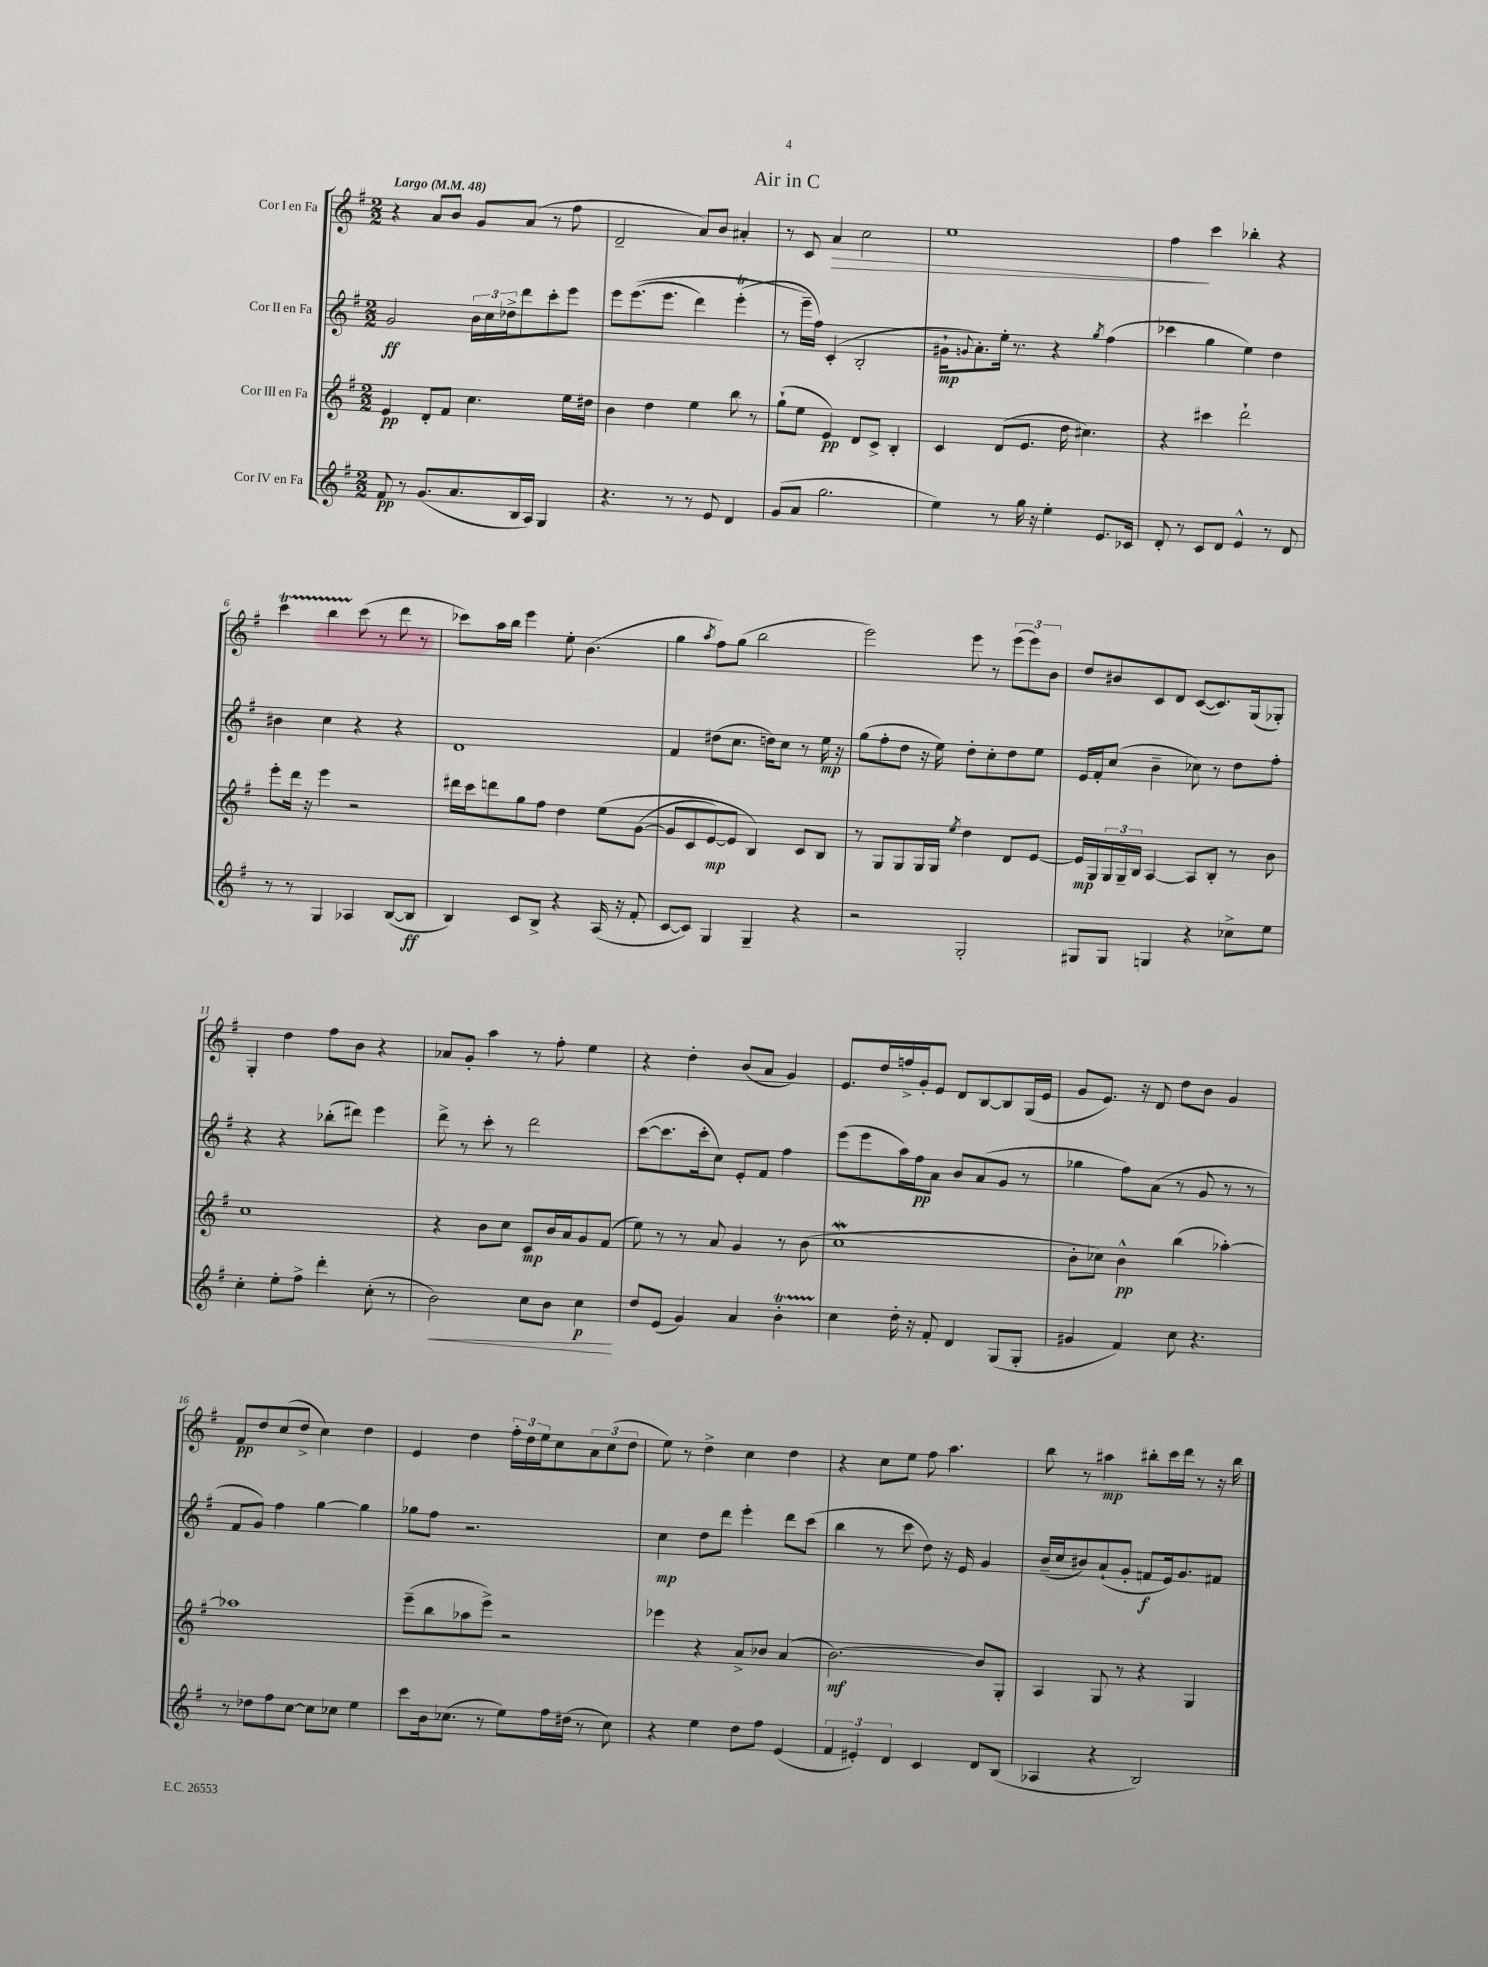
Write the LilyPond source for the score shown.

\header { title = "Air in C" }
<<
\new StaffGroup <<
\new Staff = "s0" \with { instrumentName = "Cor I en Fa" } {
    \clef treble \key g \major \numericTimeSignature \time 2/2 \tempo "Largo" 4 = 48
    r4 a'8 b'8 g'8 a'8( r8 fis''8 |
    d'2-- a'8) b'8 ais'4-. |
    r8 c'8 a'4\> c''2 |
    e''1 |
    fis''4\! c'''4 bes''4-. r4 |
    c'''4\startTrillSpan b''4 c'''8\stopTrillSpan( r8 d'''8 r8 |
    ces'''8) a''16 b''16 e'''4 e''8-. b'4.( |
    g''4 \acciaccatura { a''8 } fis''8) g''8( b''2 |
    e'''2) e'''8 r8 \tuplet 3/2 { e'''8( e'''8) b'8 } |
    d''8 bis'8 c'8 d'8 c'8~( c'8.) g16( ges8-.) |
    g4-. d''4 fis''8 b'8 r4 |
    aes'8 g'8-. a''4 r8 fis''8-. e''4 |
    r4 d''4-. b'8( a'8 g'4) |
    e'8. d''16 f''16-> g'16-. e'8 d'8 b8~ b8 g16( e'16 |
    g'8 e'8.) r16 d'8 d''8 b'8 g'4 |
    fis'8\pp d''8 c''8( d''8-> c''4) d''4 |
    e'4 d''4 \tuplet 3/2 { fis''16-. d''16 e''16 } c''8 \tuplet 3/2 { a'8 c''8( d''8 } |
    e''8) r8 d''4-> c''4 d''4 |
    r4 c''8 e''8 fis''8 a''4. |
    b''8 r8 ais''4\mp bis''8-. c'''16 d'''16 r8 r16 bis''16 \bar "|." |
}
\new Staff = "s1" \with { instrumentName = "Cor II en Fa" } {
    \clef treble \key g \major \numericTimeSignature \time 2/2
    g'2\ff \tuplet 3/2 { b'16 c''16 des''16-> } d'''8 c'''8-. e'''8 |
    e'''8 e'''8.(\( e'''8. d'''4) e'''4-.\trill( |
    r8 e'''16--\) fis''16) c'4-.( b2-. |
    gis'16-!\mp \appoggiatura { g'8 } a'8.-.) e''16-. r8. r4 \acciaccatura { g''8 } fis''4( |
    ces'''4 g''4 e''4) d''4 |
    bis'4 c''4 r4 r4 |
    d'1 |
    fis'4 dis''8( c''8. d''16) c''8 r8 e''16\mp r16 |
    g''8( fis''8-. d''8 r16 e''16) d''8-. c''8-. d''8 e''8 |
    e'16 fis'16-. c''8( b'4-- ces''8) r8 d''8 fis''8-. |
    r4 r4 bes''8-.( dis'''8) e'''4 |
    d'''8-> r8 c'''8-. r8 d'''2 |
    c'''8~( c'''8. c'''16-. c''8) e'8-. fis'8 fis''4 |
    e'''8( e'''8 a''16) fis''16\pp a'8 b'8 a'8( g'8 r8 |
    ges''4 fis''8) a'8( r8 g'8 r8 r8 |
    fis'8 g'8) fis''4 g''4~ g''4 |
    ges''8 fis''8 r2. |
    c''4\mp d''8 d'''8 e'''4-. d'''8 c'''8( |
    b''4 r8 c'''8 d''8) r16 e'16 g'4 |
    b'16--( c''16 bis'8) a'8-!( g'8-. f'8\f e'16) g'8. fis'8 \bar "|." |
}
\new Staff = "s2" \with { instrumentName = "Cor III en Fa" } {
    \clef treble \key g \major \numericTimeSignature \time 2/2
    e'4\pp d'8-. fis'8 c''4. e''16 dis''16 |
    b'4 d''4 e''4 b''8 r8 |
    g''8-!( e''8 e'4\pp) d'8 c'8-> b4-. |
    c'4 d'8( e'8. d''16 cis''4.) |
    r4 cis'''4 d'''2-! |
    e'''8-. d'''16 r16 e'''4 r2 |
    dis'''16 c'''16 d'''8 g''8 fis''8 d''4 e''8\( g'8~( |
    g'8 c'8 e'8~\mp) e'8 b4\) c'8 b8 |
    r8 g8 g8 g16 g16 \acciaccatura { e''8 } d''4 d'8 e'8~ |
    e'16\mp g16 \tuplet 3/2 { g16 g16-- b16 } a4~ a8 b8-. r8 b'8 |
    c''1 |
    r4 b'8 c''8 c'8\mp b'16 a'16 g'8 fis'8( |
    e''8) r8 r8 a'8 g'4 r8 b'8( |
    c''1\mordent |
    b'8-. ces''8) b'4-^\pp b''4( aes''4~-.) |
    aes''1 |
    e'''8--( b''8 aes''8 e'''8->) r2 |
    ees'''4 r4 a'8-> bes'8 a'4( |
    b'2.~\mf) b'8 g8-. |
    a4 g8 r8 r4 g4 \bar "|." |
}
\new Staff = "s3" \with { instrumentName = "Cor IV en Fa" } {
    \clef treble \key g \major \numericTimeSignature \time 2/2
    fis'8\pp r8 g'8.( a'8. b16 a16) g4 |
    r4. r8 r8 e'8 d'4 |
    g'8( a'8 g''2. |
    e''4) r8 g''16 r16 e''4-. e'8. ces'16 |
    d'8-. r8 c'8 d'8 e'4-^ r8 d'8 |
    r8 r8 g4 aes4 b8~( b8\ff |
    b4) c'8 b8-> r4 a16( r16 fis'8-. |
    c'8~ c'8) g4 g4-- r4 |
    r2 g2-. |
    gis8 gis8 g4 r4 ces''8-> e''8 |
    c''4-. e''8-. fis''8-> d'''4-. c''8-.( r8 |
    b'2\<) c''8 b'8 c''4\p\! |
    d''8 e'8( g'4) a'4 b'4-.\startTrillSpan |
    c''4\stopTrillSpan d''16-. r16 fis'8-. d'4 g8( g8-. |
    gis'4 fis'4) c''8 r4. |
    r8 des''8 fis''8 c''8~ c''8 ces''8 e''4 |
    c'''8 b'16 ces''8.( r8 e''8) fis''16 dis''16( r8 ces''8) |
    r4 e''4 d''8 fis''8 e'4( |
    \tuplet 3/2 { fis'4 eis'4-.) d'4 } c'4 d'8 b8( |
    aes4 r4 b2) \bar "|." |
}
>>
>>
